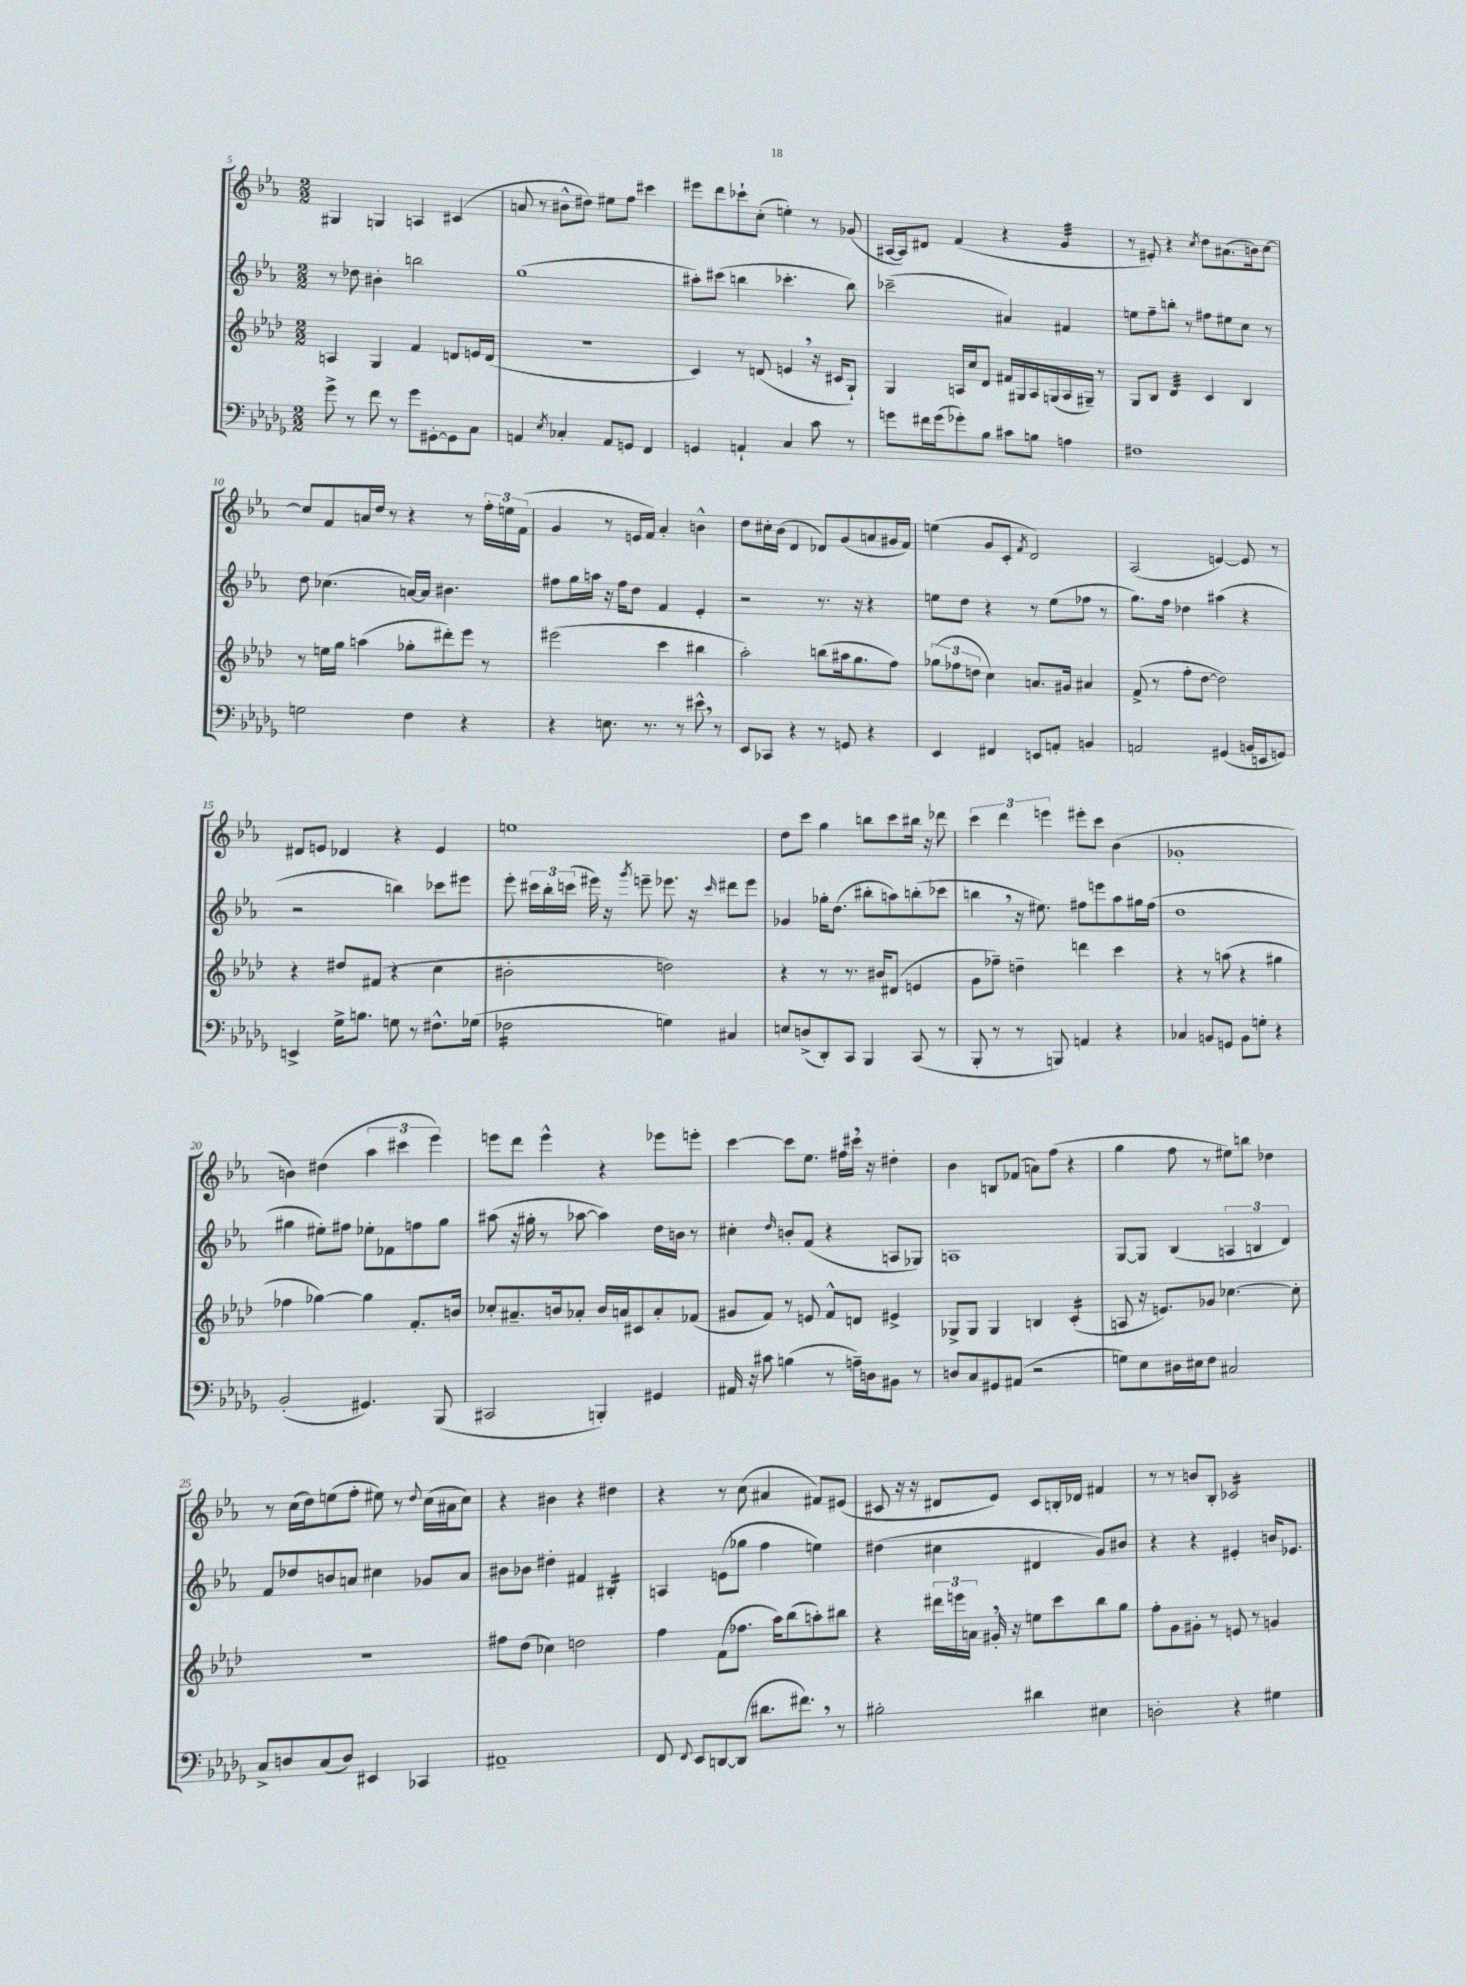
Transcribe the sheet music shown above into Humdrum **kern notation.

**kern	**kern	**kern	**kern
*staff4	*staff3	*staff2	*staff1
*clefF4	*clefG2	*clefG2	*clefG2
*k[b-e-a-d-g-]	*k[b-e-a-d-]	*k[b-e-a-]	*k[b-e-a-]
*M2/2	*M2/2	*M2/2	*M2/2
8g-^\	4A/	8r	4G#/
8r	.	8dd-\	.
8f\	4G/	4b#'\	4G/
8r	.	.	.
8g-\L	4f/	2bb\	4A/
[8GG#'\	.	.	.
8GG#\]	8d/L	.	(4c#/
8C\J	16e/L	.	.
.	(16d/JJ	.	.
=	=	=	=
4AA/	1r	(1gg	8a/
.	.	.	8r
8qE-/	.	.	.
4C-'/	.	.	8b#^^\L
.	.	.	8dd#\J)
8AA/L	.	.	8ee#\L
8GG/J	.	.	8ff\J
4FF/	.	.	4ccc#\
=	=	=	=
4GG/	4c/)	8aa#'\L)	8eee#\L
.	.	(8ccc#\J	8ddd\
4AA`/	8r	4bb\	8ccc-`\
.	(8d/	.	(8cc'\J
4C/	4e/	4.ccc-'\	4ee'\)
8c\	16r	.	8r
.	16c#/LK	.	.
8r	8G`/J)	8bb\)	(8g-/
=	=	=	=
8g\L	4G/	(2ccc-~\	[16A#/LL
.	.	.	16A#/]J)
16f#\L	.	.	8d#/J
(16g\J	.	.	.
8g-'\)	16A/LL	.	(4f/
.	16cc/J	.	.
8B-\J	8d-/J	.	.
8c#\L	16f#/LL	4a#/)	4r
.	16G#/	.	.
8B\J	16A/	.	.
.	(16G/	.	.
4A\	16A/	4f#/	4g/
.	16G#~/JJ)	.	.
.	8r	.	.
=	=	=	=
1F#	8G/L	8ee\L	8r
.	8B-/J	8ff~\	8e#'/)
.	4d-/	8bb'\J	4r
.	.	8r	.
.	.	.	8qcc/
.	4c/	8ff#\L	8dd\L
.	.	8ee#\	(8.a#\
.	4B-/	8cc\J	.
.	.	.	16b\k)
.	.	8r	[8cc\J
=	=	=	=
2G\	8r	8dd\	8cc/]L
.	16ee\LL	(4.cc-\	8f/
.	16gg\JJ	.	.
.	(4aa\	.	16a/L
.	.	.	16dd/JJ
.	.	.	8r
4F\	8gg-'\L	[16a/LL)	4r
.	.	16a/]JJ	.
.	8ddd#'\)	4.b#\	.
4r	8eee-\J	.	8r
.	8r	.	24ff'\LL
.	.	.	24ee\
.	.	.	(24f\JJ
=	=	=	=
4r	(2eee#\	8ff#\L	4g/
.	.	16gg\L	.
.	.	16aa\JJ	.
8.E\	.	16r	8r
.	.	16ff#\LK	.
.	.	8dd\J	16e/LL
8.r	.	.	16f/JJ)
.	4ccc\	4f/	4a-'/
8r	.	.	.
8e#^^\	4bb#\	4e-'/	4b^^\
8r	.	.	.
=	=	=	=
8EE-/L	2aa-'\)	2r	8dd\L
8CC-/J	.	.	16cc#'\L
.	.	.	(16b-\JJ
4r	.	.	4d/
8r	(8bb\L	8.r	8d-/L)
8GG/	16aa#\k	.	(8g/
.	8.gg\	16r	.
4r	.	4r	8a/
.	8ff\J)	.	16g#/L
.	.	.	16f/JJ)
=	=	=	=
4EE-/	(12gg-\L	8ee\L	(4ee\
.	12ff-\	.	.
.	.	8dd\J	.
.	12dd\J	.	.
4FF#/	4cc\)	4r	8g/L
.	.	.	8c'/J
.	.	.	8qf/
8EE/L	8.a/L	8r	2d/)
8AA'/J	.	(8ee\L	.
.	16g#/Jk	.	.
4BB/	4a#/	8ff-\J	.
.	.	8r	.
=	=	=	=
2AA/	(8f^/	8.gg\L)	(2A-/
.	8r	.	.
.	.	16ff\Jk	.
.	8ff'\L	4dd-\	.
.	[8dd-\J	.	.
(4GG#/	2dd-\])	(4aa#\	[4e/)
16BB/LL	.	4r	8e/]
16EE/J	.	.	.
8GG/J)	.	.	8r
=	=	=	=
4EE^/	4r	2r	8d#/L
.	.	.	8e/J
16G-^\LK	8dd#/L	.	4d-/
8.B\J	.	.	.
.	(8f#/J	.	.
8G\	4r	4bb\)	4r
8r	.	.	.
8.F#^^\L	4cc\	8ccc-\L	4e/
.	.	8eee#\J	.
(16G-\Jk	.	.	.
=	=	=	=
2F-\	2b#'\	8eee-'\	1ee
.	.	24ccc#\LL	.
.	.	24bb-'\	.
.	.	(24ccc\JJ	.
.	.	16eee#\)	.
.	.	16r	.
.	.	8qggg/	.
.	.	8eee~\	.
4G\)	2dd\)	8.eee-\	.
.	.	16r	.
.	.	16qqccc/	.
4C#/	.	8ddd#\L	.
.	.	8eee-\J	.
=	=	=	=
8E/L	4r	4g-/	8dd\L
(8D^/	.	.	8ccc\J
8DD-'/)	8r	16gg-'\LK	4gg\
.	.	(8.dd\J	.
8CC/J	8.r	.	.
4BBB-/	.	8bb#'\L	8bb\L
.	16b#/LK	.	.
.	(8d#/J	8aa\)	8ccc\
(8CC/	4e/	(8bb'\	16bb#\Jk
.	.	.	16r
8r	.	8ccc-\J	8ddd-\
=	=	=	=
8BBB-'/	8g\L	4bb\	6ccc\
8r	8ff-~\J)	.	.
.	.	.	6ddd\
8r	4dd~\	16r	.
.	.	8.ee#\)	.
.	.	.	6eee\
8BBB/)	.	.	.
4AA/	4ddd\	8ff#\L	8eee#'\L
.	.	8eee\	8ccc\J
4r	4ccc\	8aa-\	(4b-\
.	.	16gg#\L	.
.	.	(16ff#\JJ	.
=	=	=	=
4C-/	4r	1dd	1g-'
8BB/L	8r	.	.
8GG/J	(8aa\	.	.
8BB\L	4r	.	.
8G'\J	.	.	.
4r	4gg#\	.	.
=	=	=	=
(2BB-'/	4ff-\	4gg#\	4b\)
.	[4gg-\)	8ee#'\L)	(4dd#\
.	.	8ff#\J	.
4.GG#/)	4gg-\]	8ee-'\L	6aa-\
.	.	8f-\	.
.	.	.	6ccc#\
.	8.f'/L	8ff\	.
.	.	.	6eee-\)
(8BBB-/	.	8gg#\J	.
.	16b/Jk	.	.
=	=	=	=
2CC#/	8cc-'/L	(8aa#\	8eee\L
.	8.a#~/	16r	8ddd\J
.	.	16gg#'\	.
.	.	8r	4eee^^\
.	16b/k	.	.
.	8a-'/J	[8aa-\	.
4BBB'/)	16b/LL	4aa-\])	4r
.	16a/J	.	.
.	8c#/	.	.
4GG#/	8a'/	16dd\LL	8eee-\L
.	.	16b\JJ	.
.	(8f-/J	8r	8eee'\J
=	=	=	=
16AA#/	8g#/L	4cc#'\	[4ccc\
16r	.	.	.
8c#\	8f/J)	.	.
.	.	16qqdd/	.
(4B\	8r	8b'/L	8ccc\]L
.	8e/	(8f/J	8.ee-\J
8r	8f^^/L	4r	.
.	.	.	16ff#\LL
16A~\LL)	8d/J	.	16ccc#\JJ
16D\J	.	.	16r
8BB#\J	4e#^/	8A/L	4dd#'\
8r	.	8G-/J)	.
=	=	=	=
8D/L	8G-^/L	1A	4b-\
8C/	8G-/J	.	.
8GG#/	4G-/	.	8B/L
(8AA#/J	.	.	(8f-/J
2r	4B/	.	8a\L)
.	.	.	(8ff\J
.	(4c'/	.	4r
=	=	=	=
8G\L)	8A/	[8G/L	4gg\
8E-\	16r	8G/]J	.
.	8.e/L)	.	.
16D#\L	.	(4B-/	8ff\
16E#\J	.	.	.
8F\J	8g-/J	.	8r
2C#/	[4.cc-\	6A/	8ee#\L)
.	.	.	8bb\J
.	.	6B/	.
.	.	.	4dd-\
.	.	6d/)	.
.	8cc-'\]	.	.
=	=	=	=
8C^/L	1r	8f/L	8r
8D/	.	8dd-/	(16cc\LL
.	.	.	16dd\J)
(8C/	.	8b/	(8ee\
8D/J)	.	8a/J	8ff'\J
4EE#/	.	4cc#\	8ee#\)
.	.	.	8r
.	.	.	8qqdd/
4CC-/	.	8g-/L	(16cc\LL
.	.	.	16a#\J
.	.	8a/J	8cc\J)
=	=	=	=
1AA#~	8ff#\L	8b#\L	4r
.	(8dd-\J	8b-\J	.
.	4cc-\)	4dd#'\	4b#\
.	2dd\	4f#/	4r
.	.	4B#'/	4dd#\
=	=	=	=
8FF/	4ff\	4A/	4r
8qqFF/	.	.	.
8EE-/L	.	.	.
[8DD/	(8f\L	(8e\L	8r
(8DD/]J	8.ff-\J	8gg-\J	(8cc\
8.d#\L	.	4ff\	4a#/
.	16aa-\LK)	.	.
.	(8bb-\	.	.
8.f#\J)	.	.	.
.	8aa'\)	4ee\)	8f#/L)
8r	8bb#\J	.	(8e#/J
=	=	=	=
2B#'\	4r	(4dd#\	8c#/
.	.	.	16r
.	.	.	16r
.	24ddd#\LL	4cc#\	8d#/L
.	24eee\	.	.
.	24a\JJ	.	.
.	16g#'/	.	8e-/J)
.	16r	.	.
4d#\	8ee\L	4d#/	8c#/L
.	8ccc\	.	16B'/L
.	.	.	16d-/JJ
4E#\	8bb-\	8g/L)	4f#/
.	8gg\J	8b#/J	.
=	=	=	=
2D'\	8ff'\L	4r	8r
.	8g\	.	8r
.	8g#'\J	4r	8b/L
.	8r	.	8B-'/J
4r	8e/	4e#'/	2c-/
.	8r	.	.
4G#\	4g/	16b/LK	.
.	.	8.e-/J	.
==	==	==	==
*-	*-	*-	*-
